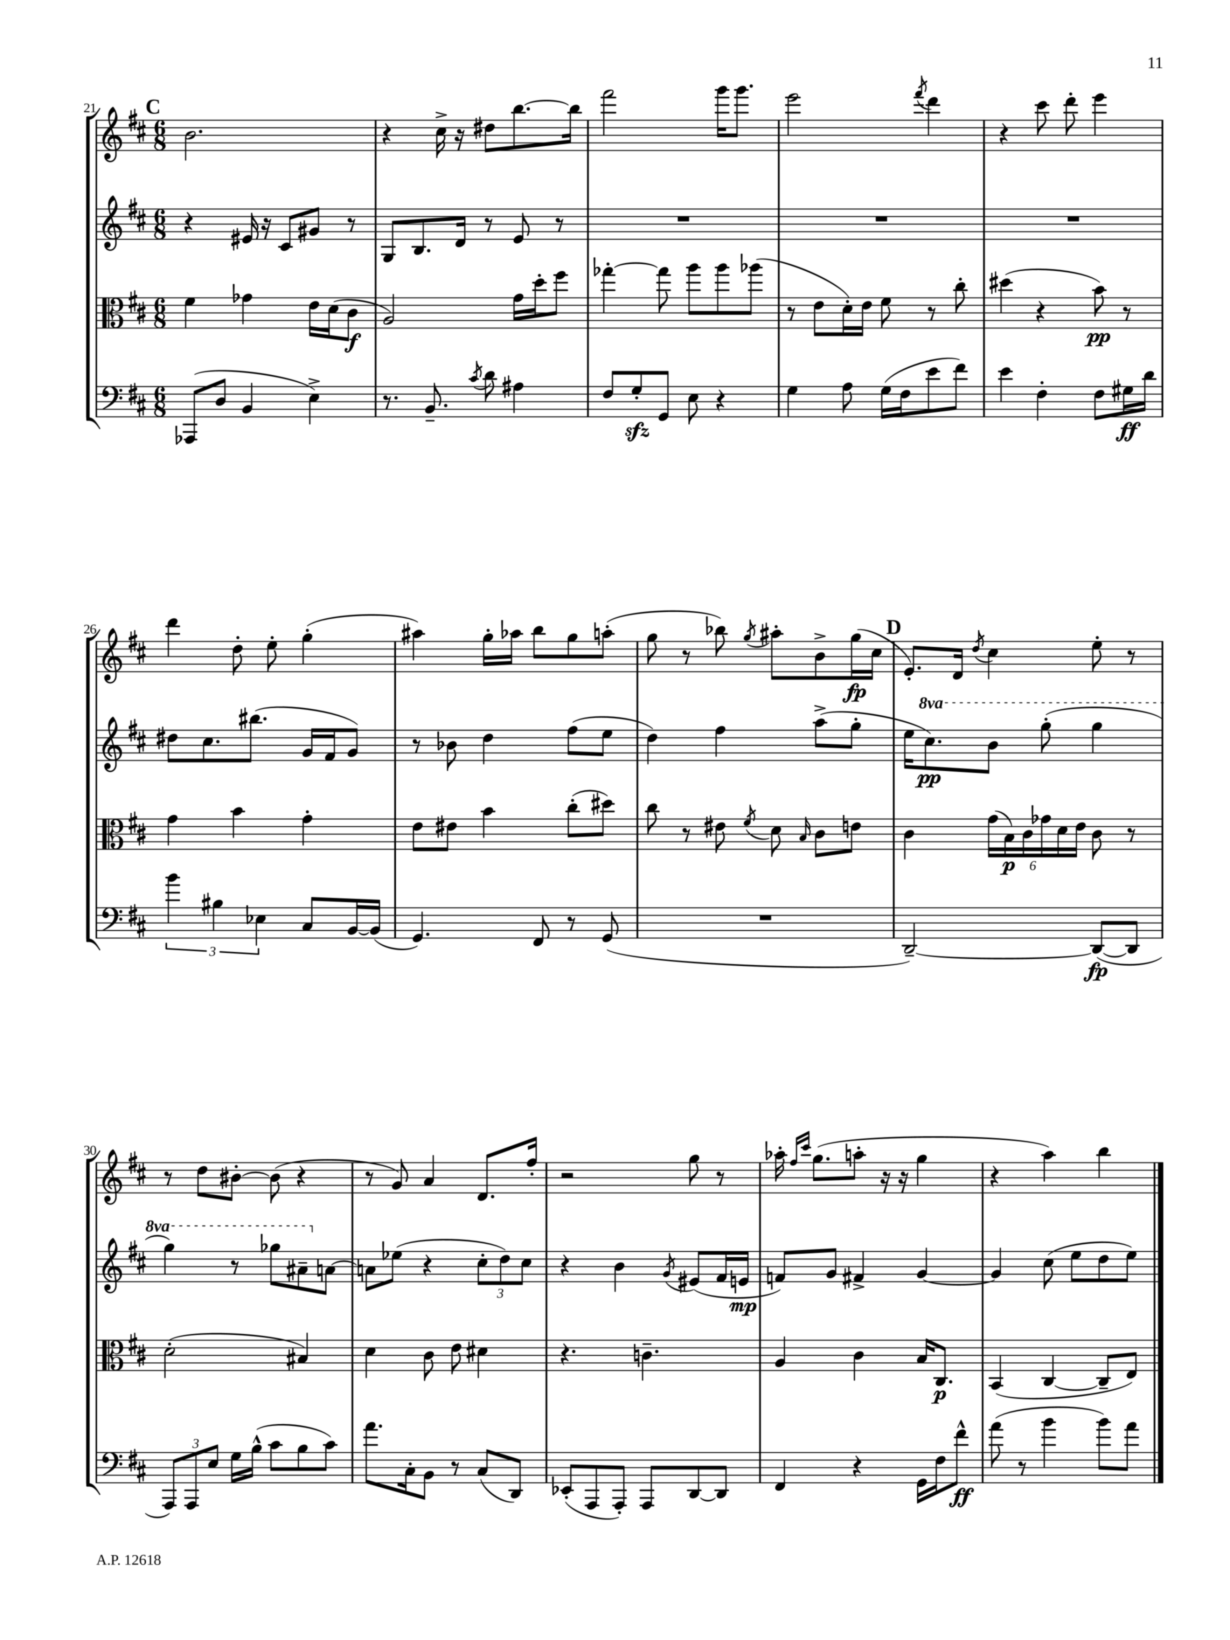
<<
\new StaffGroup <<
\new Staff = "s0" {
    \clef treble \key d \major \numericTimeSignature \time 6/8
    \autoBeamOff \mark \markup { \bold "C" } b'2. |
    r4 cis''16-> r16 dis''8[ b''8.~ b''16] |
    fis'''2 g'''16[ g'''8.] |
    e'''2 \acciaccatura { fis'''8 } d'''4 |
    r4 cis'''8 d'''8-. e'''4 |
    d'''4 d''8-. e''8-. g''4-.( |
    ais''4) g''16[-. aes''16] b''8[ g''8 a''8]-.( |
    g''8 r8 bes''8) \acciaccatura { g''8 } ais''8[-. b'8-> g''16\fp( cis''16] |
    \mark \markup { \bold "D" } e'8.[-.) d'16] \acciaccatura { d''8 } cis''4 e''8-. r8 |
    r8 d''8[ bis'8]~-. bis'8( r4 |
    r8 g'8) a'4 d'8.[ fis''16]-. |
    r2 g''8 r8 |
    aes''16-. \grace { fis''16[ cis'''16] } g''8.[( a''8]-. r16 r16 g''4 |
    r4 a''4) b''4 \bar "|." |
}
\new Staff = "s1" {
    \clef treble \key d \major \numericTimeSignature \time 6/8 \set Staff.ottavationMarkups = #ottavation-simple-ordinals
    \autoBeamOff \mark \markup { \bold "C" } r4 eis'16 r16 cis'8[ gis'8] r8 |
    g8[ b8. d'16] r8 e'8 r8 |
    R2. |
    R2. |
    R2. |
    dis''8[ cis''8. bis''8.]( g'16[ fis'16 g'8]) |
    r8 bes'8 d''4 fis''8[( e''8] |
    d''4) fis''4 a''8[->( g''8]-. |
    \mark \markup { \bold "D" } e''16[ \ottava #1 cis'''8.\pp) b''8] g'''8-.( g'''4 |
    g'''4) r8 ges'''8[ ais''8-- \ottava #0 a'!8]~ |
    a'!8[ ees''8]( r4 \tuplet 3/2 { cis''8[-. d''8) cis''8] } |
    r4 b'4 \acciaccatura { g'8 } eis'8[( fis'16 e'16]\mp |
    f'8[) g'8] fis'4-> g'4~ |
    g'4 cis''8( e''8[ d''8 e''8]) \bar "|." |
}
\new Staff = "s2" {
    \clef alto \key d \major \numericTimeSignature \time 6/8
    \autoBeamOff \mark \markup { \bold "C" } fis'4 ges'4 e'16[ d'16( cis'8]\f |
    a2) g'16[ d''16-. fis''8] |
    ges''4~-. ges''8 a''8[ a''8 aes''8]( |
    r8 e'8[ d'16-.) e'16] fis'8 r8 cis''8-. |
    dis''4( r4 b'8\pp) r8 |
    g'4 b'4 g'4-. |
    e'8[ eis'8] b'4 cis''8[-.( dis''8]) |
    cis''8 r8 eis'8 \acciaccatura { fis'8 } d'8 \grace { b16 } cis'8[ e'8] |
    \mark \markup { \bold "D" } cis'4 \tuplet 6/4 { g'16[( b16\p) cis'16 ges'16 d'16 e'16] } cis'8 r8 |
    d'2-.( bis4) |
    d'4 cis'8 e'8 dis'4 |
    r4. c'4.-- |
    a4 cis'4 b16[ cis8.]\p |
    b,4( cis4~ cis8[-- e8]) \bar "|." |
}
\new Staff = "s3" {
    \clef bass \key d \major \numericTimeSignature \time 6/8
    \autoBeamOff \mark \markup { \bold "C" } aes,,8[( d8] b,4 e4->) |
    r8. b,8.-- \acciaccatura { cis'8 } d'8 ais4 |
    fis8[ g8-.\sfz g,8] e8 r4 |
    g4 a8 g16[( fis16 e'8 fis'8]) |
    e'4 fis4-. fis8[ gis16\ff d'16] |
    \tuplet 3/2 { b'4 bis4 ees4 } cis8[ b,16~ b,16]( |
    g,4.) fis,8 r8 g,8( |
    R2. |
    \mark \markup { \bold "D" } d,2~--) d,8[~\fp( d,8] |
    \tuplet 3/2 { a,,8[) a,,8 e8] } g16[ b16]-^( cis'8[ b8 cis'8]) |
    a'8.[ cis16-. b,8] r8 cis8[( d,8]) |
    ees,8[-.( a,,8 a,,8]-.) a,,8[ d,8~ d,8] |
    fis,4 r4 g,16[ fis16 fis'8]-^\ff |
    a'8( r8 b'4 b'8[) a'8] \bar "|." |
}
>>
>>
\layout { \context { \Score currentBarNumber = #21 } }
